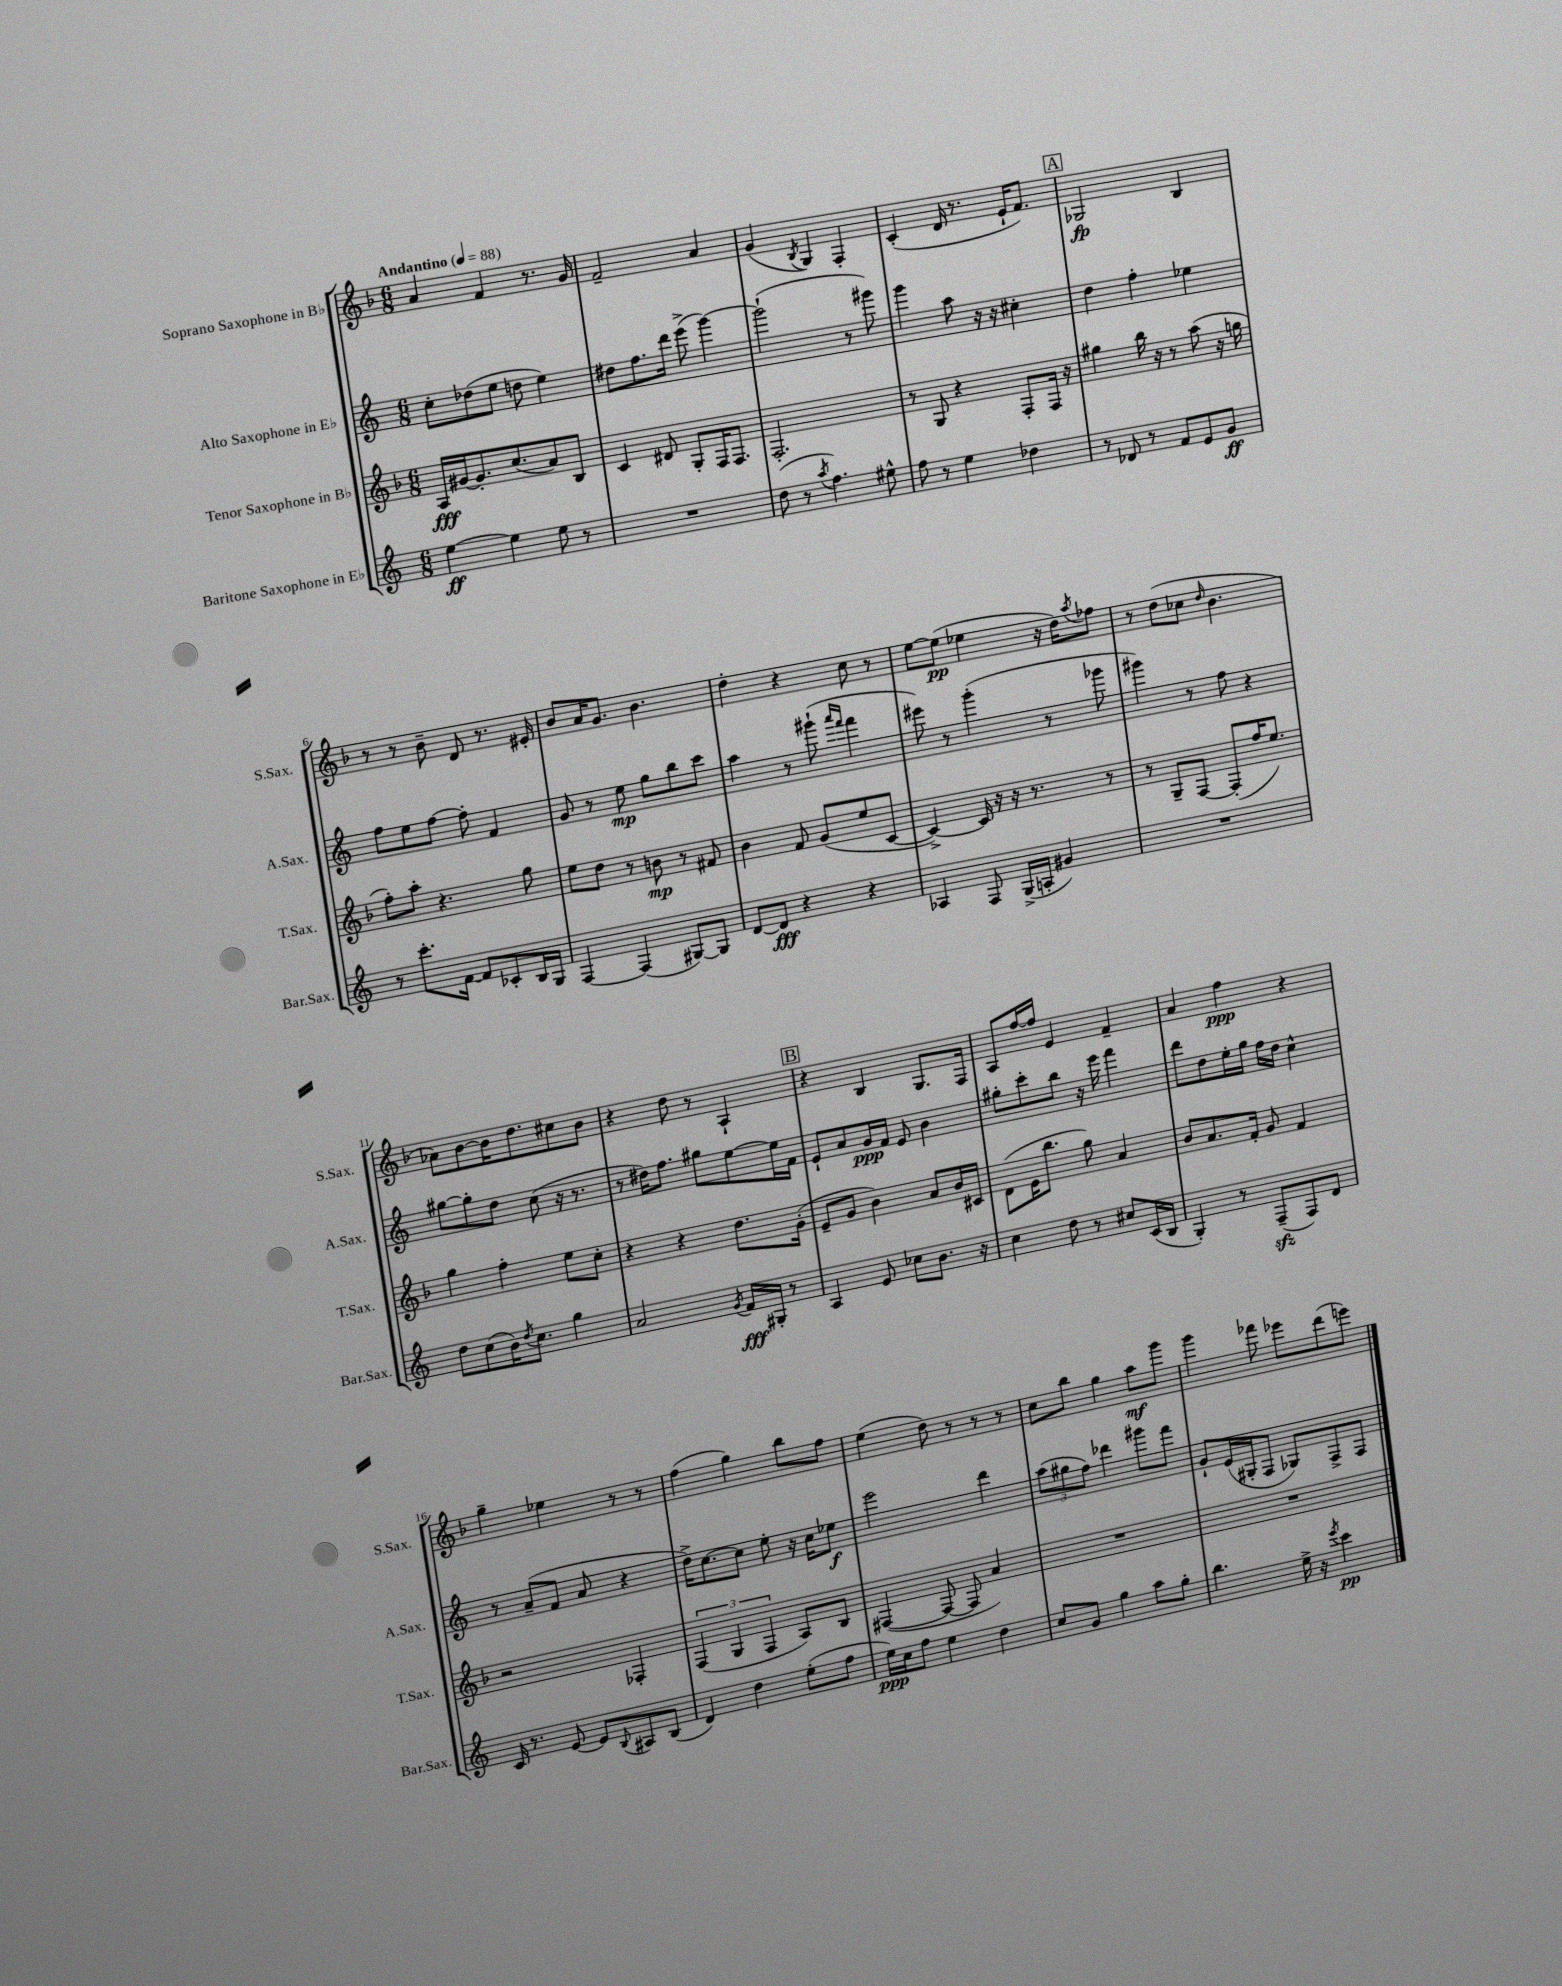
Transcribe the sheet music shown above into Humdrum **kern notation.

**kern	**kern	**kern	**kern
*staff4	*staff3	*staff2	*staff1
*clefG2	*clefG2	*clefG2	*clefG2
*k[]	*k[b-]	*k[]	*k[b-]
*M6/8	*M6/8	*M6/8	*M6/8
*MM88	*MM88	*MM88	*MM88
[4ee	16A	8cc'	4a
.	[16g#	.	.
.	8.g#']	(8dd-	.
4ee]	.	8ee	4f
.	(8.cc	.	.
.	.	8dd	.
8ee	8a)	4ee)	8.r
8r	8B-	.	.
.	.	.	16g
=	=	=	=
2.r	4c	8dd#	2f~
.	.	8.ff	.
.	8d#	.	.
.	.	16ddd	.
.	8G'	(8eee^	.
.	16F	[4ggg)	4a
.	8.F	.	.
=	=	=	=
(8dd	2.F'	(2ggg`]	(4g
8r	.	.	.
8qaa	.	.	8qB-
4.ff)	.	.	4G)
.	.	8r	4F'
8ee#^^	.	8ggg#)	.
=	=	=	=
8ff	8r	4ggg	(4c'
8r	8G	.	.
4ee	4r	8aa	16d
.	.	.	8.r
.	.	16r	.
.	.	16r	.
4dd-	8F'	4cc#'	16e`
.	.	.	8.f)
.	16F	.	.
.	16r	.	.
=	=	=	=
8r	4gg#	4dd	2G-
8d-	.	.	.
8r	16bb-	4ff'	.
.	16r	.	.
8f	8r	.	.
8e	(8aa	4ee-	4B-
8g	16r	.	.
.	16gg	.	.
=	=	=	=
8r	8ff')	8ff	8r
8.ccc'	8aa'	8ee	8r
.	4.r	[8ff	8b-~
[16f	.	.	.
8f]	.	8ff']	8d
8c-'	.	4f	8.r
16B	8gg	.	.
16G	.	.	16e#'
=	=	=	=
[4F	8ee	8g	8b-
.	8dd	8r	16a
.	.	.	8.g
(4F]	8r	8ee	.
.	8b	8gg	4.b-
[8G#)	8r	8bb	.
8G#]	8f#	8ccc	.
=	=	=	=
[8d	4b-	4aa	4dd'
8d]	.	.	.
4r	8f	8r	4r
.	(8g	(8ggg#`	.
.	.	16qqaaa	.
.	.	16qqfff	.
4r	8ee	4fff	8cc
.	[8c	.	8r
=	=	=	=
4A-	4c^_)	8eee#)	[8ee
.	.	8r	(8ee]
8F	16c]	(4ggg'	4ee-
.	16r	.	.
(16G^	16r	.	.
16A'	8.r	.	.
4g#)	.	8r	16r
.	.	.	16dd)
.	.	.	8qaa
.	8r	8ggg-	8ff-
=	=	=	=
2.r	8r	4ggg#)	8r
.	8G~	.	(8dd
.	[8F	8r	8cc-
.	.	.	16qqdd
.	(8F']	8ff	4.b-
.	16ff	4r	.
.	8.ee)	.	.
=	=	=	=
8dd	4gg	[8gg#	8a-)
(8cc	.	8gg#']	[8b-
16b)	4ff'	8dd	16b-]
8qdd	.	.	.
8.cc	.	.	8.dd
.	.	(8cc	.
4gg	8ee	16r	8cc#
.	.	8.r	.
.	8cc'	.	8b-
=	=	=	=
2a	4r	8r	4r
.	.	16dd#)	.
.	.	8.ff	.
.	4r	.	8dd
.	.	8gg#	8r
8qg	.	.	.
16f	8.dd	[8ee	4A`
16G#'	.	.	.
8r	.	16ee]	.
.	(16g'	16f	.
=	=	=	=
4A	8e~	8e`	4r
.	8g	8a	.
8e	4b-)	16g	4B-
.	.	16f	.
8cc-	.	8e	.
8.b	8a	4b	8.G
.	16b-	.	.
16r	16c#	.	16F
=	=	=	=
4cc	(8d	8gg#'	8A
.	16e	8ccc'	[16ff
.	8.bb-	.	16ff]
8dd	.	8bb	4e
8r	8gg)	16r	.
.	.	16eee	.
8cc#	4a	4fff	4f~
(16c	.	.	.
16B	.	.	.
=	=	=	=
4G')	8b-	8ddd	4a
.	8.a	8dd	.
8r	.	16ee'	4ff
.	16f'	16gg	.
(8F~	8g	16ff	.
.	.	16dd	.
8F)	4f	4cc^^	4r
8d	.	.	.
=	=	=	=
16c	2r	8r	4gg~
8.r	.	.	.
.	.	(8a~	.
[8e	.	8f	4ee-
8e]	.	8a	.
8qqB	.	.	.
8A#	4F-'	4r	8r
(8B	.	.	8r
=	=	=	=
4d)	(6F	16dd^)	(4ff
.	.	[8.cc	.
.	6G	.	.
4dd	.	8cc]	4gg)
.	6F	.	.
.	.	8ee'	.
(8ee'	8A)	16r	8bb-
.	.	16cc	.
8ff	8B-	8ee-	8ff
=	=	=	=
16ee)	([4F#	2eee	(4ee
16cc	.	.	.
8ff	.	.	.
4ee	8F#_	.	8dd)
.	8F#]	.	8r
4dd	4a)	4ddd	8r
.	.	.	8r
=	=	=	=
8cc	2.r	(12aa	8cc
.	.	12gg#	.
8g	.	.	8bb-
.	.	12ff)	.
4gg	.	4ddd-	4gg
8aa	.	8ggg#	8aa
8gg'	.	8fff	8ggg
=	=	=	=
4.bb	2.r	8g`	4ggg
.	.	(16e	.
.	.	16G#'	.
.	.	8F	8fff-
16ee^	.	8G-)	8eee-
16r	.	.	.
8qeee	.	.	.
4ccc	.	8F^	(8ddd
.	.	8F	8eee)
==	==	==	==
*-	*-	*-	*-
